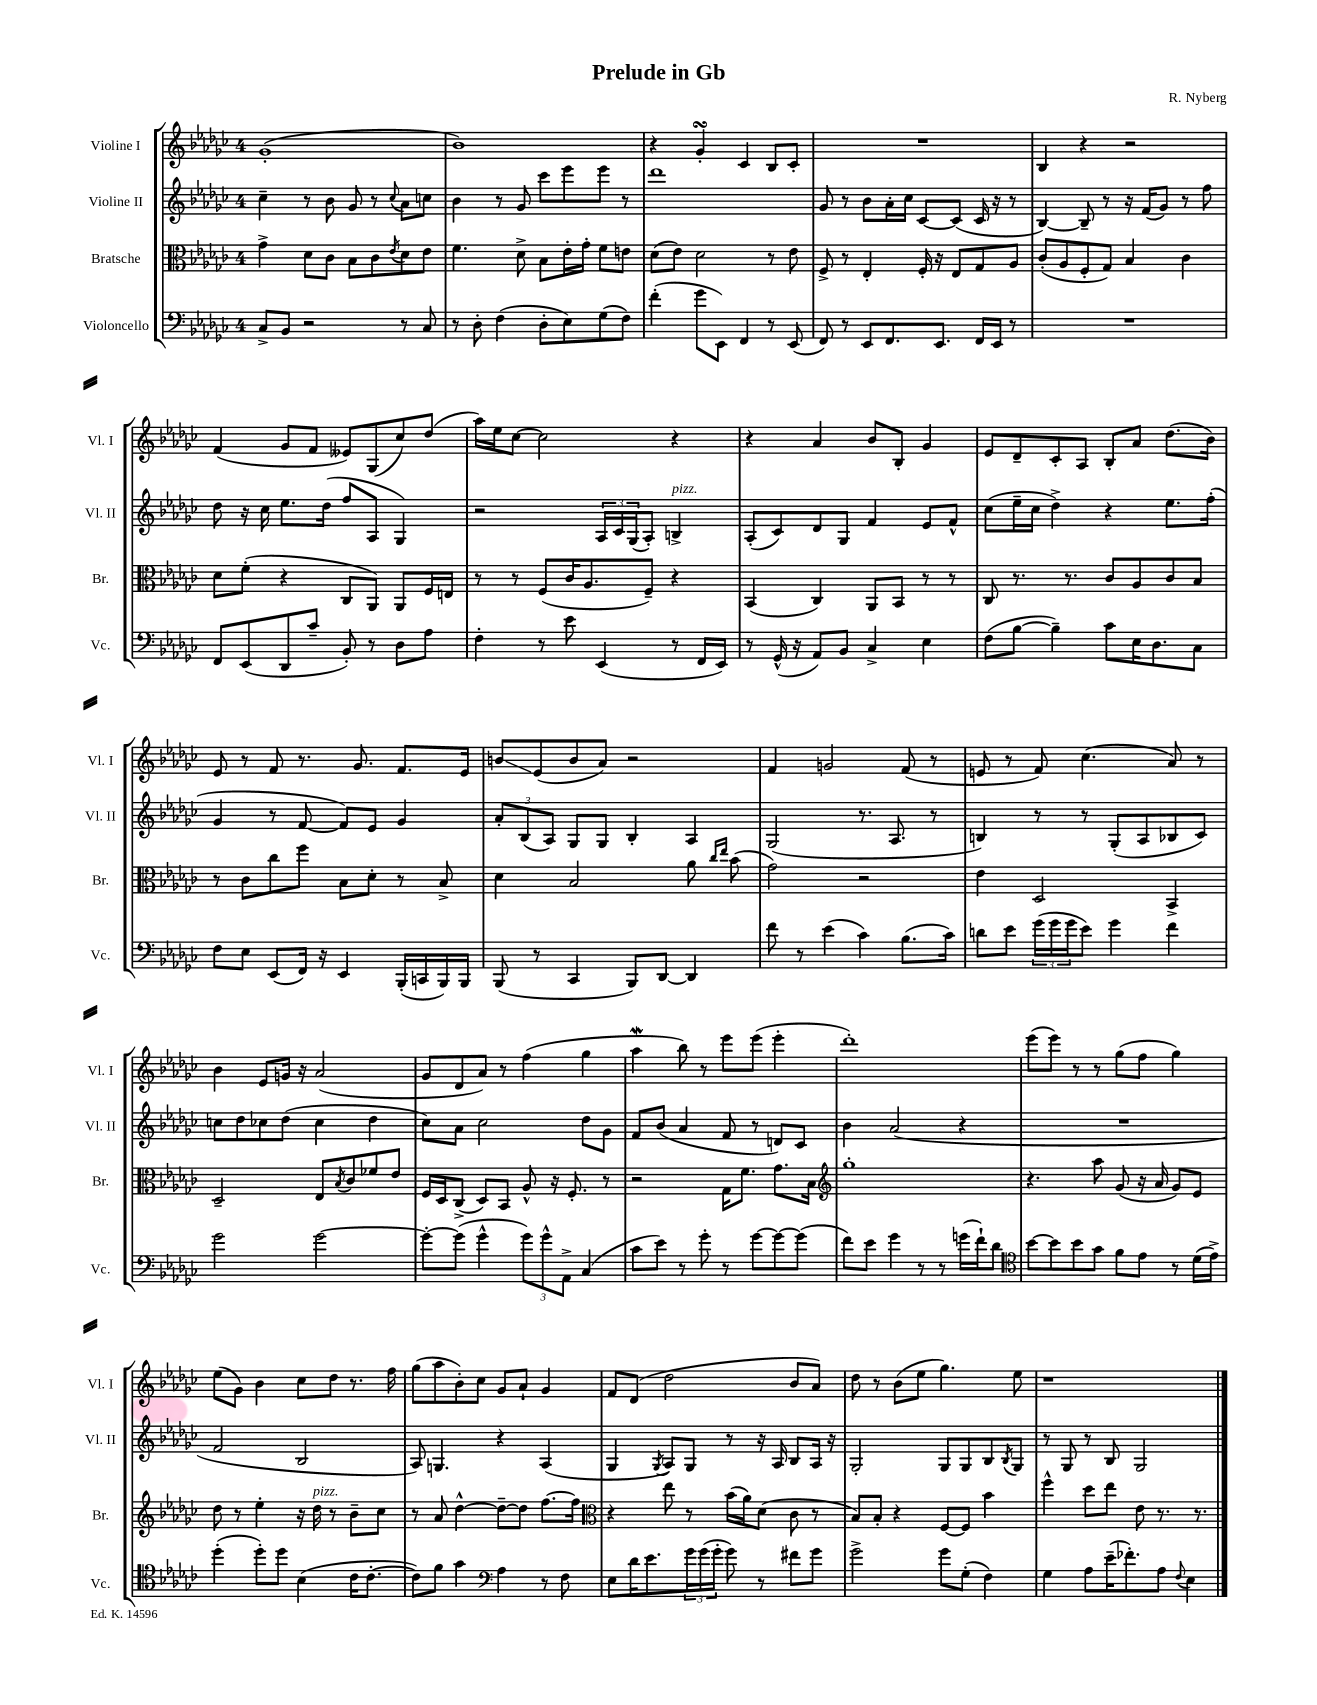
\header { title = "Prelude in Gb" composer = "R. Nyberg" }
<<
\new StaffGroup <<
\new Staff = "s0" \with { instrumentName = "Violine I" shortInstrumentName = "Vl. I" } {
    \clef treble \key ges \major \once \override Staff.TimeSignature.style = #'single-digit \time 4/4
    ges'1-.( |
    bes'1) |
    r4 ges'4-.\turn ces'4 bes8 ces'8-. |
    R1 |
    bes4 r4 r2 |
    f'4( ges'8 f'8 eeses'8) ges8( ces''8) des''8( |
    aes''16) ees''16 ces''8~ ces''2 r4 |
    r4 aes'4 bes'8 bes8-. ges'4 |
    ees'8 des'8-- ces'8-. aes8 bes8-. aes'8 des''8.( bes'16) |
    ees'8 r8 f'8 r8. ges'8. f'8. ees'16 |
    b'8\glissando ees'8( b'8 aes'8) r2 |
    f'4 g'2 f'8( r8 |
    e'8 r8 f'8) ces''4.( aes'8) r8 |
    bes'4 ees'8 g'16 r16 aes'2( |
    ges'8 des'8 aes'8) r8 f''4( ges''4 |
    aes''4\mordent bes''8) r8 ees'''8 ees'''8( ees'''4-. |
    des'''1-.) |
    ees'''8( ees'''8) r8 r8 ges''8( f''8 ges''4) |
    ees''8( ges'8) bes'4 ces''8 des''8 r8. f''16 |
    ges''8( aes''8 bes'8-.) ces''8 ges'8 aes'8-! ges'4 |
    f'8 des'8( des''2 bes'8 aes'8) |
    des''8 r8 bes'8( ees''8 ges''4.) ees''8 |
    r1 \bar "|." |
}
\new Staff = "s1" \with { instrumentName = "Violine II" shortInstrumentName = "Vl. II" } {
    \clef treble \key ges \major \once \override Staff.TimeSignature.style = #'single-digit \time 4/4
    ces''4-- r8 bes'8 ges'8 r8 \appoggiatura { ces''8 } aes'8 c''8 |
    bes'4 r8 ges'8 ces'''8 ees'''8 ees'''8 r8 |
    des'''1 |
    ges'8 r8 bes'8 aes'16-. ces''16 ces'8~ ces'8( ces'16 r16 r8 |
    bes4~) bes8-- r8 r16 f'16( ges'8) r8 f''8 |
    des''8 r16 ces''16 ees''8. des''16( f''8 aes8 ges4) |
    r2 \tuplet 3/2 { aes16 ces'16 ges16( } aes8-.) b4->^\markup { \italic "pizz." } |
    aes8-.( ces'8) des'8 ges8 f'4 ees'8 f'8-^ |
    ces''8( ees''16-- ces''16 des''4->) r4 ees''8. f''16-.( |
    ges'4 r8 f'8~ f'8) ees'8 ges'4 |
    \tuplet 3/2 { aes'8-. bes8( aes8) } ges8 ges8 bes4-. aes4 |
    ges2( r8. aes8. r8 |
    b4) r8 r8 ges8-.( aes8 bes8 ces'8) |
    c''8 des''8 ces''8 des''8( ces''4 des''4 |
    ces''8) aes'8 ces''2 des''8 ges'8 |
    f'8 bes'8( aes'4 f'8 r8 d'8) ces'8 |
    bes'4 aes'2( r4 |
    R1 |
    f'2 bes2 |
    aes8) g4. r4 aes4( |
    ges4 \acciaccatura { ges8 } aes8) ges8 r8 r16 aes16 bes8 aes16 r16 |
    ges2-. ges8 ges8 bes8 \acciaccatura { bes8 } ges8 |
    r8 ges8 r8 bes8 ges2 \bar "|." |
}
\new Staff = "s2" \with { instrumentName = "Bratsche" shortInstrumentName = "Br." } {
    \clef alto \key ges \major \once \override Staff.TimeSignature.style = #'single-digit \time 4/4
    ges'4-> des'8 ces'8 bes8 ces'8 \acciaccatura { ees'8 } des'8 ees'8 |
    f'4. des'8-> bes8 ees'16-. ges'16-. f'8 e'8 |
    des'8( ees'8) des'2 r8 ees'8 |
    f8-> r8 ees4-. f16-. r16 ees8 ges8 aes8 |
    ces'8-.( aes8 f8-. ges8) bes4 ces'4 |
    des'8 f'8-.( r4 ces8 aes,8) aes,8 f16 e16 |
    r8 r8 f8( ces'16 aes8. f8--) r4 |
    bes,4( ces4) aes,8 bes,8 r8 r8 |
    ces8 r8. r8. ces'8 aes8 ces'8 bes8 |
    r8 ces'8 ces''8 f''8 bes8 des'8-. r8 bes8-> |
    des'4 bes2 aes'8 \grace { ces''16 ees''16 } bes'8( |
    ges'2) r2 |
    ees'4 des2 bes,4-> |
    des2-- ees8 \acciaccatura { bes8 } ces'8 fes'8 ees'8 |
    f16 des16 ces8->( des8) bes,8 aes8-^ r16 f8.-. r8 |
    r2 ges16 f'8. ges'8. bes16 |
    \clef treble ges''1-. |
    r4. aes''8 ges'8( r16 aes'16 ges'8) ees'8 |
    des''8 r8 ees''4-. r16 des''16^\markup { \italic "pizz." } r8 bes'8-- ces''8 |
    r8 aes'8 des''4~-^ des''8~-- des''8 f''8.~ f''16 |
    \clef alto r4 ees''8 r8 bes'16( aes'16) des'8( ces'8 r8 |
    bes8) bes8-. r4 f8~ f8 bes'4 |
    f''4-^ des''8 ees''8 ees'8 r8. r8. \bar "|." |
}
\new Staff = "s3" \with { instrumentName = "Violoncello" shortInstrumentName = "Vc." } {
    \clef bass \key ges \major \once \override Staff.TimeSignature.style = #'single-digit \time 4/4
    ces8-> bes,8 r2 r8 ces8 |
    r8 des8-. f4( des8-. ees8) ges8( f8) |
    f'4-.( ges'8 ees,8) f,4 r8 ees,8( |
    f,8) r8 ees,8 f,8. ees,8. f,16 ees,16 r8 |
    R1 |
    f,8 ees,8( des,8 ces'8-- bes,8-.) r8 des8 aes8 |
    f4-. r8 ees'8 ees,4( r8 f,16 ees,16) |
    r8 ges,16-^( r16 aes,8) bes,8 ces4-> ees4 |
    f8( bes8~ bes4--) ces'8 ees16 des8. ces8 |
    f8 ees8 ees,8( f,16) r16 ees,4 bes,,16-.( c,16 bes,,16) bes,,16 |
    bes,,8( r8 ces,4 bes,,8) des,8~ des,4 |
    f'8 r8 ees'4( ces'4) bes8.( ces'16) |
    d'8 ees'8 \tuplet 3/2 { ges'16( ges'16 ges'16 } ees'8) ges'4 f'4 |
    ges'2 ges'2~ |
    ges'8~-. ges'8( ges'4-^ \tuplet 3/2 { ges'8) ges'8-^ aes,8-> } ces4( |
    ces'8 ees'8) r8 ges'8-. r8 ges'8~ ges'8~ ges'8( |
    f'8) ees'8 ges'4 r8 r8 g'16( f'16-!) des'8 |
    \clef tenor bes'8~ bes'8 bes'8 ges'8 f'8 ees'8 r8 des'16( ees'16->) |
    des''4-.( des''8-.) des''8 bes4( ces'16 ces'8.~-. |
    ces'8) f'8 ges'4 \clef bass aes4 r8 f8 |
    ees8 des'16 ees'8. \tuplet 3/2 { ges'16 ges'16( ges'16-. } ges'8) r8 fis'8 ges'8 |
    ges'2-> ges'8 ges8-.( f4) |
    ges4 aes8 ees'16--( fes'8.-.) aes8 \appoggiatura { f8 } ees4 \bar "|." |
}
>>
>>
\layout { \context { \Score \remove "Bar_number_engraver" } }
